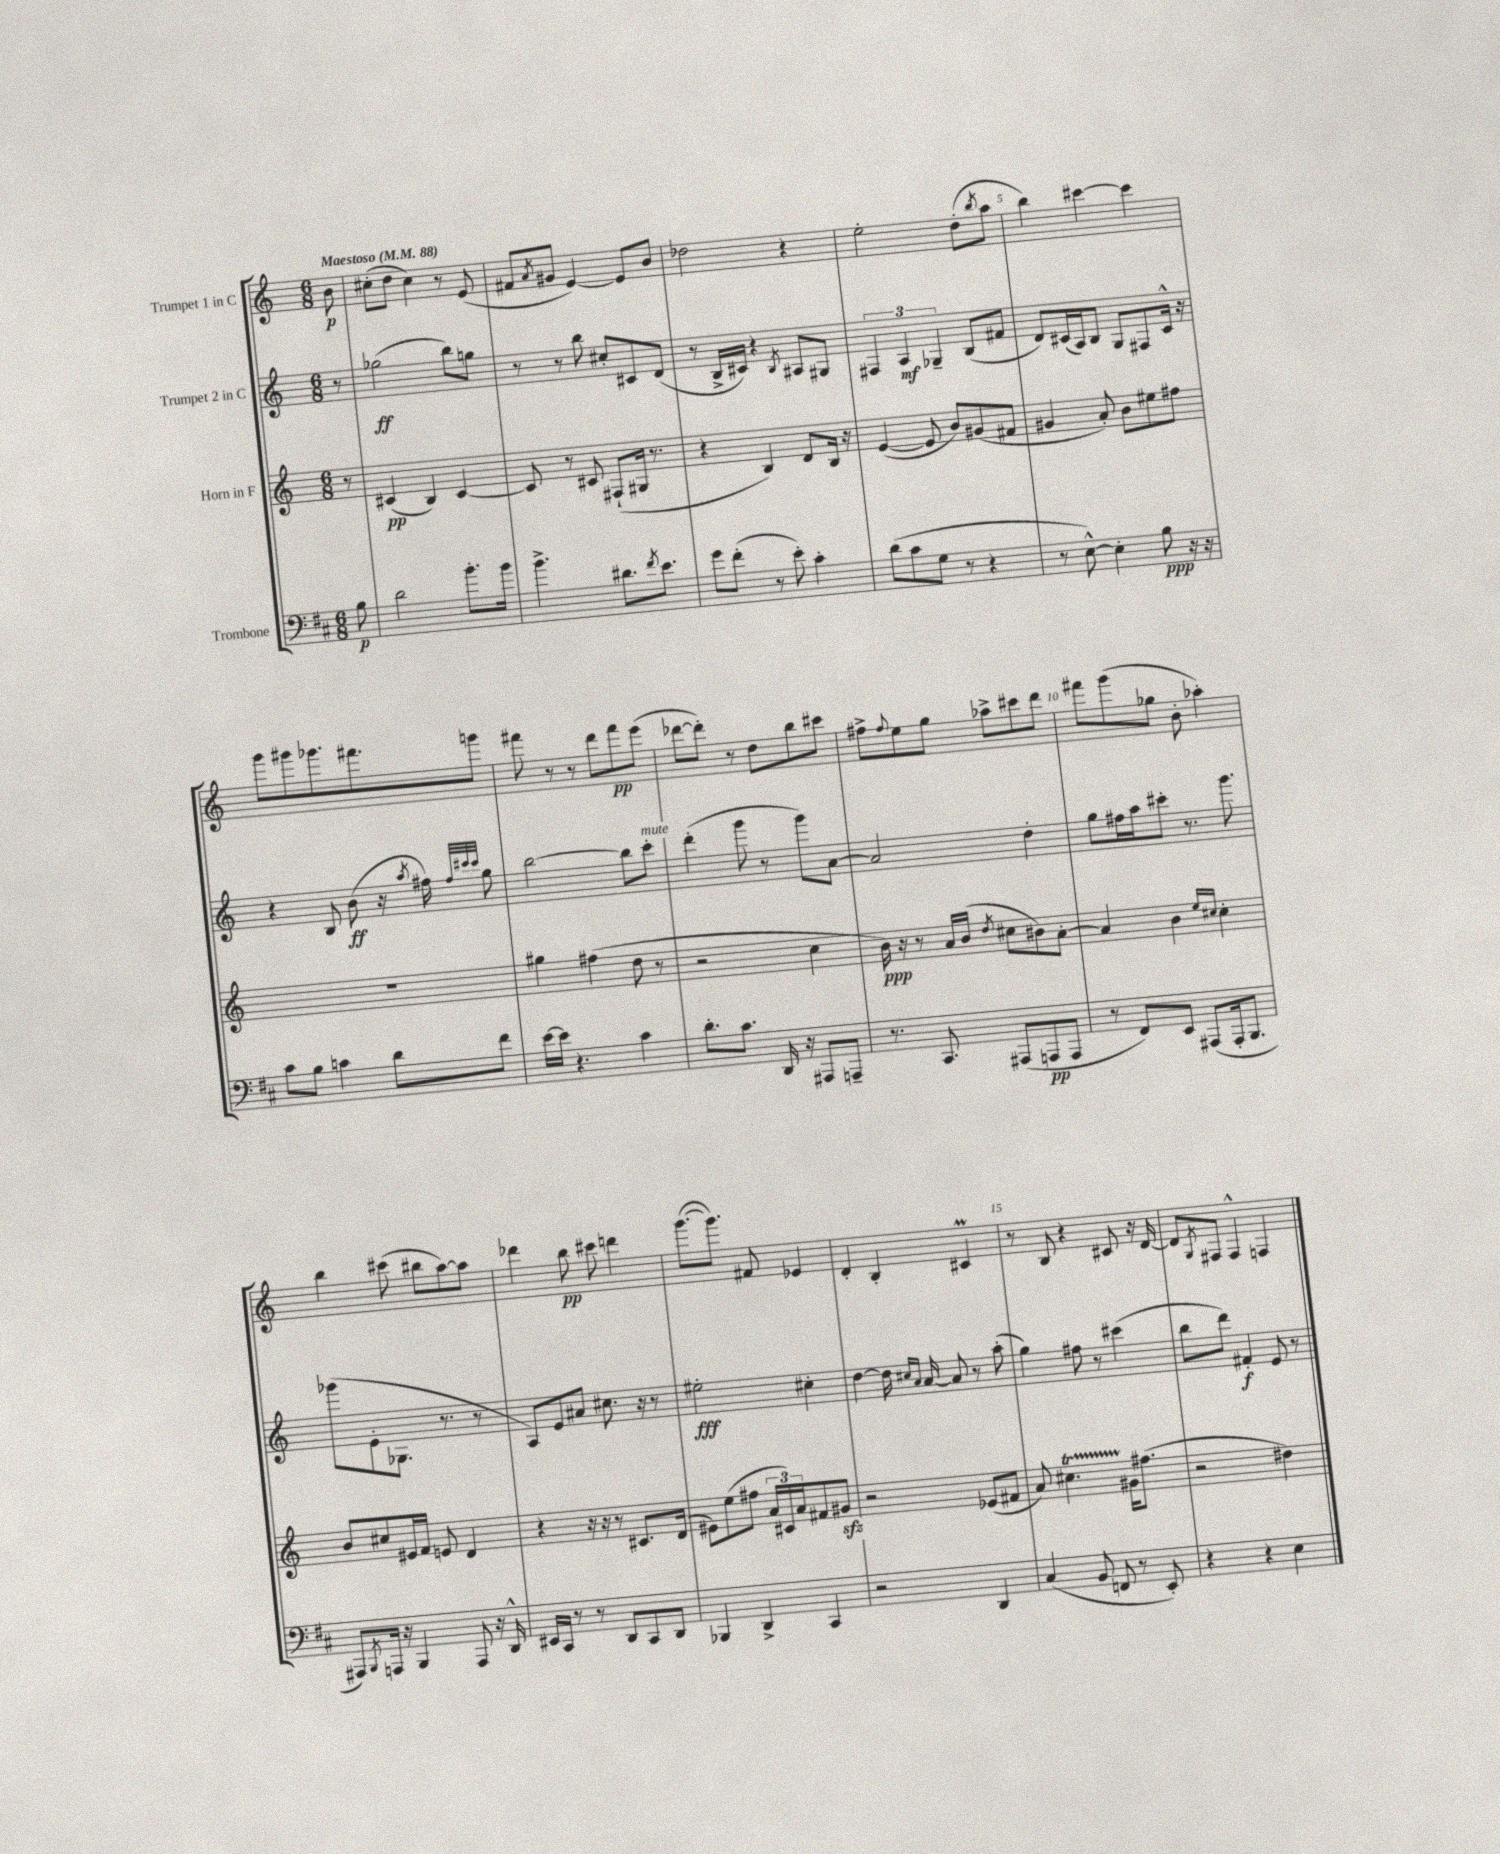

**kern	**kern	**kern	**kern
*staff4	*staff3	*staff2	*staff1
*clefF4	*clefG2	*clefG2	*clefG2
*k[f#c#]	*k[]	*k[]	*k[]
*M6/8	*M6/8	*M6/8	*M6/8
*MM88	*MM88	*MM88	*MM88
8B	8r	8r	8b
=	=	=	=
2d	(4c#	(2gg-	(8cc#'
.	.	.	8dd
.	4B)	.	4cc#)
8.b'	[4c#	8bb)	8r
.	.	8gg	(8e
16b	.	.	.
=	=	=	=
4.b^	8c#]	8r	8f#
.	.	.	8qa
.	8r	8r	8g#
.	8c#	8bb	[4e)
8.d#	(8F#`	8cc#'	.
.	16G#	8c#	8e]
8qf#	.	.	.
8.e	8.r	.	.
.	.	(8d	8b
=	=	=	=
8g	4r	8r	2dd-
(8f#'	.	16B^	.
.	.	16c#)	.
8r	4B)	4r	.
8e')	.	.	.
.	.	8qB	.
4c#'	8d	8A#	4r
.	16B	8G#	.
.	16r	.	.
=	=	=	=
(8d	([4e	6F#	2ee'
8c#	.	.	.
.	.	6A	.
8G	8e]	.	.
.	.	6G-~	.
8r	8b)	.	.
4r	(8g#	(8B	(8dd'
.	.	.	8qbb
.	8f#	8f#	8aa
=	=	=	=
8r	4g#	8d)	4bb)
[8E^^)	.	(16c#	.
.	.	16A)	.
4E']	8a')	8B	[4ccc#
.	8b	8G	.
8B	8ee#	8F#	4ccc#]
16r	8ff#	16c#^^	.
16r	.	16r	.
=	=	=	=
8c#	2.r	4r	8ggg
8B	.	.	8ggg#
4c	.	8B	8.ggg-
.	.	(8b	.
.	.	.	8.fff#
8d	.	16r	.
.	.	8qaa	.
.	.	16ff#)	.
.	.	32qqff#	.
.	.	32qqccc#	.
.	.	32qqccc#	.
8f#	.	8gg	8ggg
=	=	=	=
[16e	4gg#	[2bb	8fff#
16e]	.	.	.
4.r	.	.	8r
.	(4ff#	.	8r
.	.	.	8ddd
4c#	8dd	8bb]	8fff#
.	8r	8ccc'	(8eee
=	=	=	=
8.d'	2r	(4ddd'	[8ddd-
.	.	.	8ddd-'])
8.c#	.	.	.
.	.	8ggg	8r
16DD	.	8r	8dd
16r	.	.	.
8AAA#	4cc	8ggg)	8bb
8AAA~	.	[8a	8ccc#
=	=	=	=
8.r	16b)	2a]	8ff#^
.	16r	.	.
.	.	.	8qqff#
.	8r	.	8ee
8.CC#	.	.	.
.	16a	.	8gg
.	(16b	.	.
.	8qdd	.	.
(8AAA#	8cc#	.	8aa-^
8AAA	8b#)	4dd'	8ccc#
8AAA	[8a'	.	8ddd
=	=	=	=
8r	4a]	8gg	8fff#
8FF#)	.	16ff#	(8ggg
.	.	16aa	.
8EE	4b	8ccc#'	8gg-
(8AAA#	.	8.r	8b'
.	16qqee	.	.
.	16qqcc#	.	.
16AAA#'	4cc#'	.	4aa-')
8.BBB	.	8.ggg	.
=	=	=	=
8AAA#)	8b	(8ggg-	4bb
8qBBB	.	.	.
16AAA	8cc#	8e'	.
16r	.	.	.
4BBB	16e#	8.G-	(8ccc#
.	16f	.	.
.	8e	.	8bb#
.	.	8.r	.
8AAA	4d	.	[8aa)
16r	.	8r	8aa]
16DD^^	.	.	.
=	=	=	=
16EE#	4r	8A)	4ddd-
16CC#	.	.	.
8r	.	8e	.
8r	16r	8a#	8bb
.	16r	.	.
8DD	8r	8.cc#	8ccc#
8CC#	8.c#	.	4ddd
.	.	16r	.
8DD	.	8r	.
.	(16d	.	.
=	=	=	=
4BBB-	8e#)	2ee#'	([8.ggg
.	(8ee	.	.
.	.	.	8.ggg])
4DD^	8ff#	.	.
.	24a	.	8f#
.	24c#)	.	.
.	24a	.	.
4CC#	8f#	4cc#'	4e-
.	8g#	.	.
=	=	=	=
2r	2r	[4dd	4d'
.	.	16dd]	4B'
.	.	16qqcc#	.
.	.	16qqa	.
.	.	[16a	.
.	.	8a]	.
4DD	(8e-	8r	4c#
.	8f#	(8aa'	.
=	=	=	=
(4C#	8a)	4gg)	8r
.	4.cc#	.	8B
8BB	.	8ff#	4r
8FF	.	8r	.
8r	16g#	(4ccc#	8c#
.	(8.ff#	.	.
8EE')	.	.	16r
.	.	.	[16d
=	=	=	=
4r	2r	8bb	8d]
.	.	.	8qG
.	.	8ddd)	8F#
4r	.	4f#'	4F#^^
4E	4dd#)	8e	4F
.	.	8r	.
==	==	==	==
*-	*-	*-	*-
